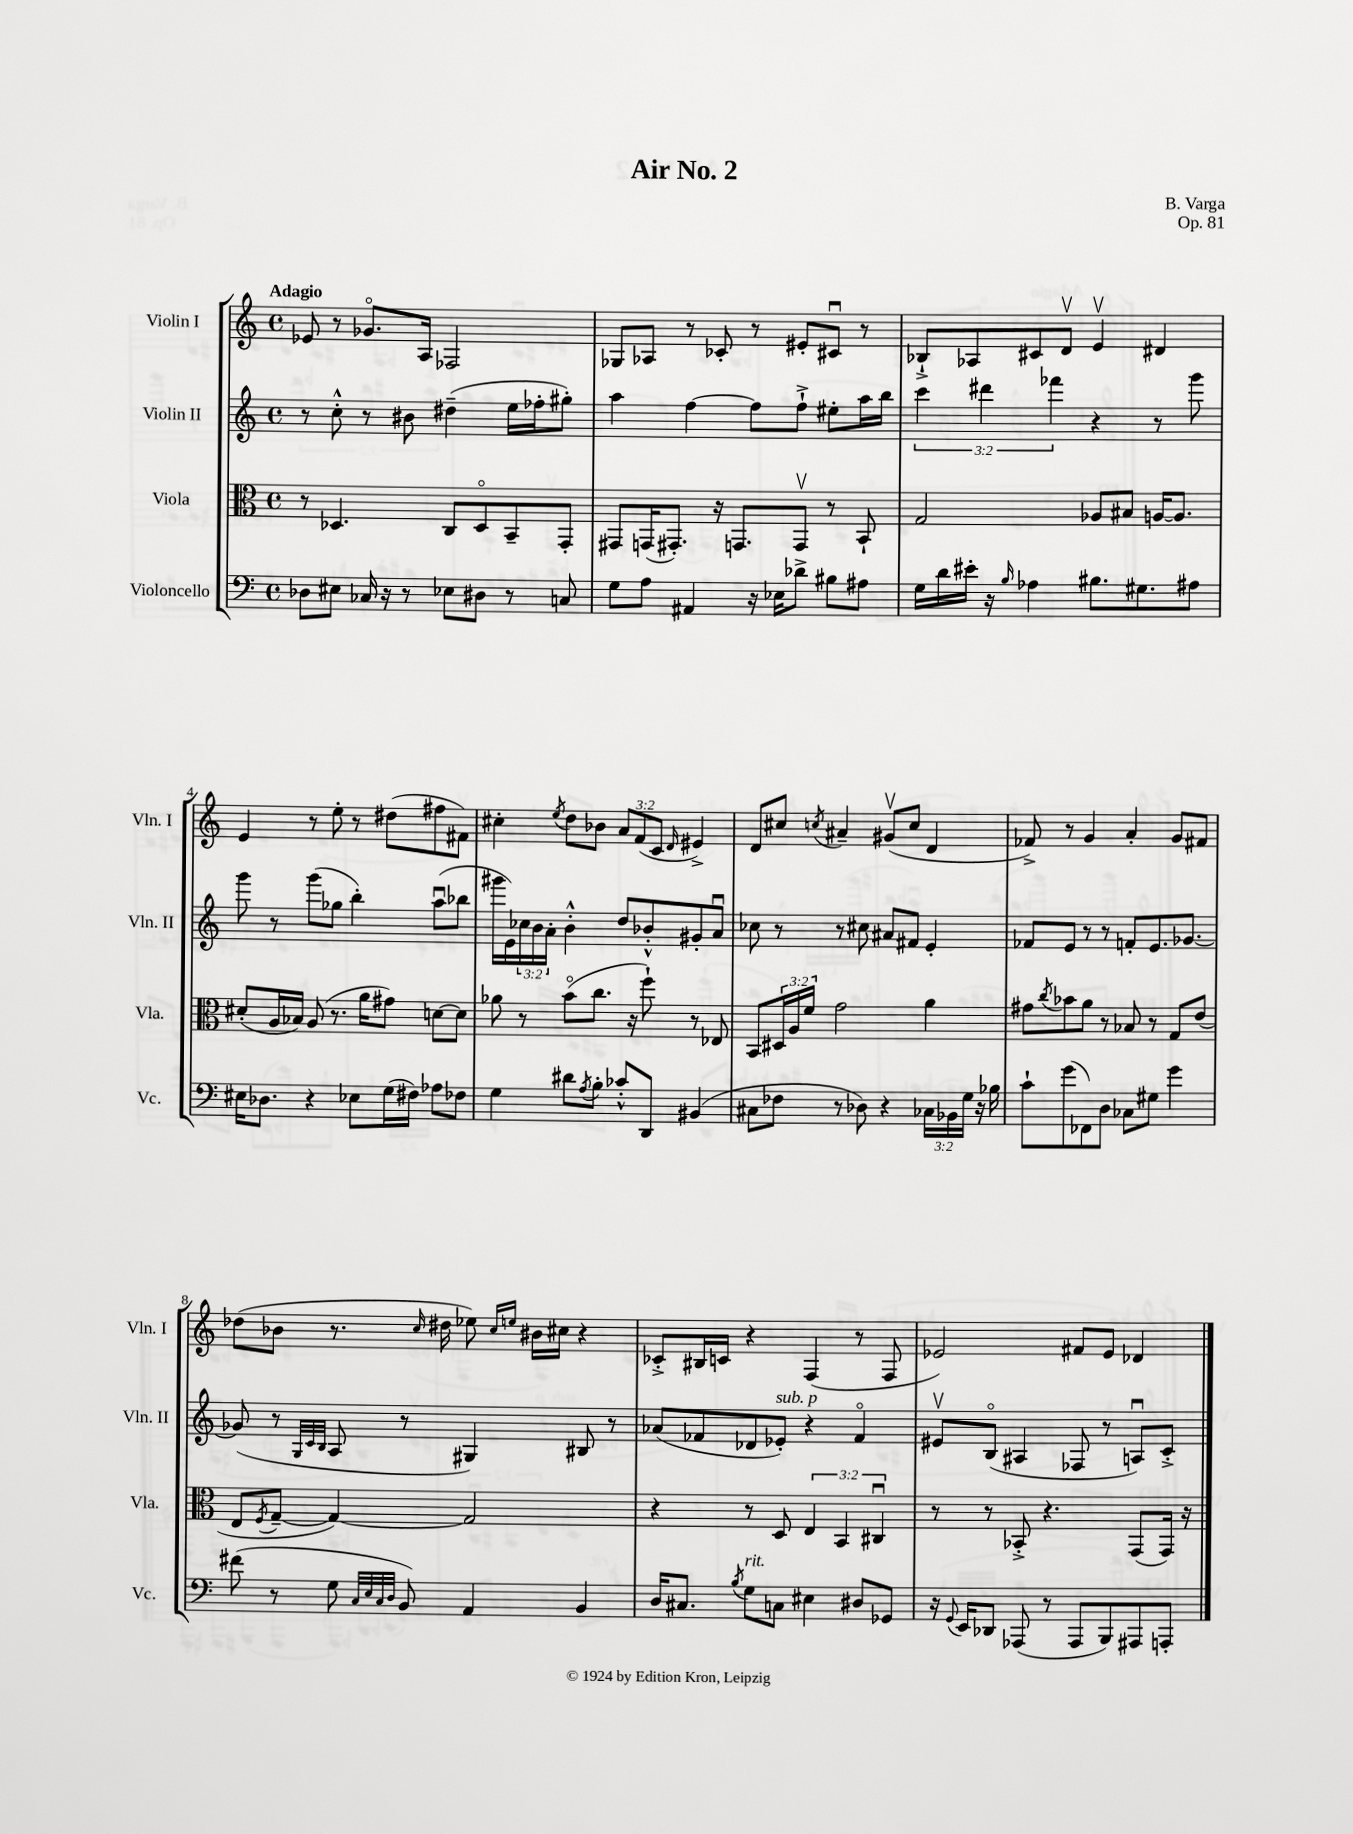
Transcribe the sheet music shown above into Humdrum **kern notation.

**kern	**kern	**kern	**kern
*staff4	*staff3	*staff2	*staff1
*clefF4	*clefC3	*clefG2	*clefG2
*k[]	*k[]	*k[]	*k[]
*M4/4	*M4/4	*M4/4	*M4/4
*met(c)	*met(c)	*met(c)	*met(c)
8D-	8r	8r	8e-
8E#	4.D-	8cc'^^	8r
16C-	.	8r	8.g-o
16r	.	.	.
8r	.	8b#	.
.	.	.	16A
8E-	8C	(4dd#~	2F-
8D#	8D-o	.	.
8r	8BB~	16ee	.
.	.	16ff-'	.
8C	8GG'	8gg#')	.
=	=	=	=
8G	8GG#	4aa	8G-
8A	(16GG	.	8A-
.	8.GG#')	.	.
4AA#	.	[4ff	8r
.	16r	.	8c-'
.	8.GG	.	.
16r	.	8ff]	8r
16E-	.	.	.
8d-^	8GGv	8ff`^	8e#'
8B#	8r	8ee#'	8c#u
8A#	8BB`	16aa	8r
.	.	16bb	.
=	=	=	=
16G	2G	6ccc	8B-`^
16d	.	.	.
16e#'	.	.	8A-
.	.	6ddd#	.
16r	.	.	.
16qqB	.	.	.
4A-	.	.	8c#
.	.	6fff-	.
.	.	.	8dv
8.B#	8A-	4r	4ev
.	8B#	.	.
8.G#	.	.	.
.	[16A	8r	4d#
.	8.A]	.	.
8A#	.	8ggg	.
=	=	=	=
16E#	(8d#'	8ggg	4e
8.D-	.	.	.
.	16A	8r	.
.	16B-)	.	.
4r	(8A	(8ggg	8r
.	8.r	8gg-	8ee'
8E-	.	4bb')	8r
.	16a	.	.
(16G	8g#)	.	(8dd#
16F#)	.	.	.
8A-	[8d	(8aau	8ff#
8F-	8d]	8bb-	8f#)
=	=	=	=
4G	8a-	16ggg#	4cc#'
.	.	16e)	.
.	8r	24cc-	.
.	.	24b	.
.	.	24a'	.
.	.	.	8qee
8d#	(8bo	4b'^^	8dd
8qA	.	.	.
8B'	8.cc	.	8b-
8c-'^^	.	8dd	12a
.	16r	.	.
.	.	.	(12f
8DD	8ff`)	8b-'^^	.
.	.	.	12c
.	.	.	16qqd
(4BB#	8r	8g#'	4e#^)
.	8E-	8au	.
=	=	=	=
8C#	8BB	8cc-	8d
8F-	24D#	8r	8cc#
.	24A	.	.
.	24f	.	.
.	.	.	8qcc
8r	2g	8r	4a#~
8D-)	.	8cc#	.
4r	.	8a#	(8g#v
.	.	8f#	8cc
24C-	4a	4e'	4d
24BB-	.	.	.
24G	.	.	.
16r	.	.	.
16B-	.	.	.
=	=	=	=
8c`	8g#	8f-	8f-^)
.	8qcc	.	.
(8g	8b-	8e	8r
8FF-)	8a	8r	4g
8D	8r	8r	.
8C-	8B-	8f'	4a'
8G#	8r	8.e	.
4g	8G	.	8g
.	.	[8.g-	.
.	(8e	.	8f#
=	=	=	=
(8f#	8E	(8g-]	(8dd-
.	8qF	.	.
8r	[8G~	8r	8b-
.	.	32qqG	.
.	.	32qqc	.
.	.	32qqB	.
8G	4G_)	8A	8.r
32qqC	.	.	.
32qqE	.	.	.
32qqC	.	.	.
32qqD	.	.	.
8BB)	.	8r	.
.	.	.	16qqcc
.	.	.	16dd#
4AA	2G]	4G#)	8ee-)
.	.	.	16qqcc
.	.	.	16qqee
.	.	.	16b#
.	.	.	16cc#
4BB	.	8B#	4r
.	.	8r	.
=	=	=	=
16D	4r	(8a-	8c-'^
8.C#	.	.	.
.	.	8f-	16B#
.	.	.	16c
8qB	.	.	.
8G	8r	8d-	4r
8C	8D	8e-')	.
4E#	6E	4r	(4F
.	6BB	.	.
8D#	.	4f-o	8r
.	6C#u	.	.
8GG-	.	.	8F
=	=	=	=
16r	8r	8e#v	2e-)
8qqGG	.	.	.
16EE	.	.	.
8DD-	8r	(8Bo	.
(8AAA-	8BB-'^	4A#	.
8r	4.r	.	.
8AAA-	.	8F-	8f#
8BBB)	.	8r	8e-
8AAA#	(8GG	8Au)	4d-
8AAA'	16GG)	8c'^	.
.	16r	.	.
==	==	==	==
*-	*-	*-	*-
